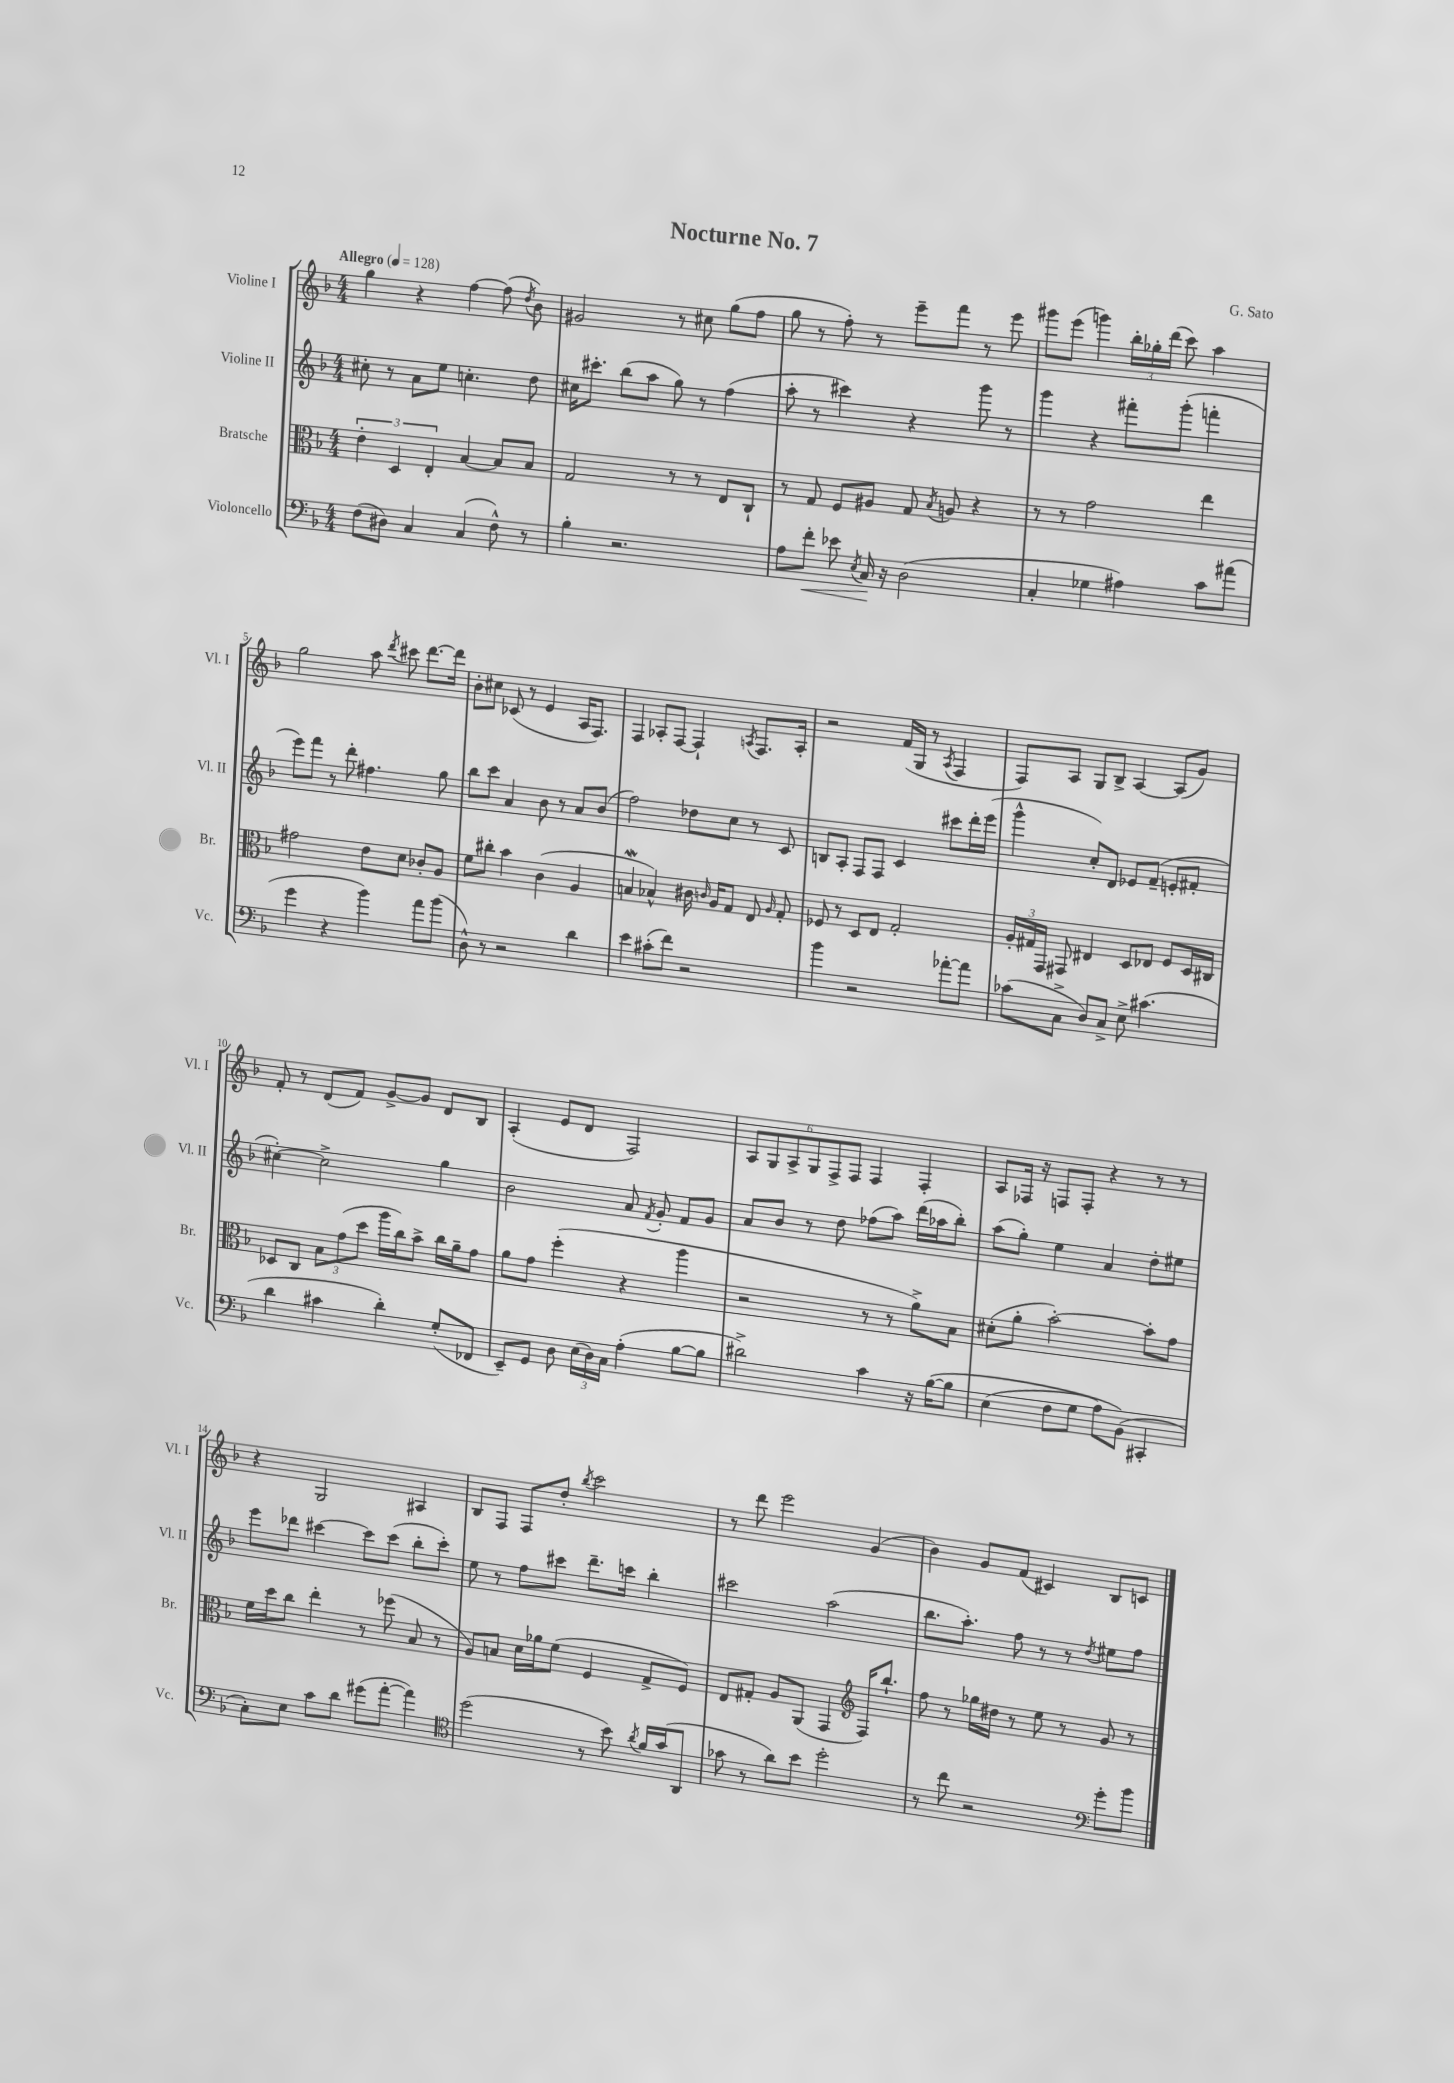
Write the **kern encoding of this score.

**kern	**dynam	**kern	**kern	**kern
*part4	*part4	*part3	*part2	*part1
*staff4	*staff4	*staff3	*staff2	*staff1
*I"Violoncello	*	*I"Bratsche	*I"Violine II	*I"Violine I
*I'Vc.	*	*I'Br.	*I'Vl. II	*I'Vl. I
*clefF4	*	*clefC3	*clefG2	*clefG2
*k[b-]	*	*k[b-]	*k[b-]	*k[b-]
*M4/4	*	*M4/4	*M4/4	*M4/4
*MM128	*	*MM128	*MM128	*MM128
=1	=1	=1	=1	=1
!	!	!	!	!LO:TX:a:B:t=Allegro
(8F\L	.	6e'\	8cc#X'\	4gg\
8D#X\J)	.	.	8r	.
.	.	6D/	.	.
4C/	.	.	8a\L	4r
.	.	6E'/	.	.
.	.	.	8ee\J	.
(4C/	.	[4B-/	4.ccn'\	[4ff\
8F^^\)	.	8B-/L]	.	(8ff\]
.	.	.	.	8qdd/
8r	.	8B-/J	8dd\	8b-\)
=2	=2	=2	=2	=2
4B-'\	.	2G/	16cc#X\KL	2g#X/
.	.	.	8.ccc#X'\J	.
2.r	.	.	(8bb-\L	.
.	.	.	8aa\J	.
.	.	8r	8gg\)	8r
.	.	8r	8r	8cc#X\
.	.	8E/L	(4ff\	(8gg\L
.	.	8C`/J	.	8ff\J
=3	=3	=3	=3	=3
8A\L	.	8r	8aa'\	8gg\
!	!LO:HP:b	!	!	!
8f'\J	<	8G/	8r	8r
8e-X\	.	8F/L	4ccc#X\)	8ff'\)
8qE/	.	.	.	.
16C/	.	8A#X/J	.	8r
16r	[	.	.	.
(2D\	.	8G/	4r	8eee~\L
.	.	8qB-/	.	.
.	.	8An/	.	8fff\J
.	.	4r	8ggg\	8r
.	.	.	8r	8eee\
=4	=4	=4	=4	=4
4C'/	.	8r	4ggg\	8ggg#X\L
.	.	8r	.	(8eee\J
4G-X\	.	2g\	4r	4gggn\)
4A#X\)	.	.	8fff#X'\L	24bb-'\LL
.	.	.	.	24gg-X'\
.	.	.	.	(24ddd\JJ
.	.	.	(8ggg'\J	8ccc\)
8c\L	.	4ee\	4fffn'\	4aa\
(8a#X\J	.	.	.	.
!!LO:LB:g=z
=5	=5	=5	=5	=5
4g\	.	2g#X\	8eee\L)	2gg\
.	.	.	8fff\J	.
4r	.	.	8r	.
.	.	.	8ddd'\	.
4b-\)	.	8e\L	4.ff#X\	8aa\
.	.	.	.	8qddd/
.	.	8d\J	.	8ccc#X\
8a\L	.	8c-X'/L	.	[8.ddd\L
(8b-\J	.	8A/J	8gg\	.
.	.	.	.	16ddd\Jk]
=6	=6	=6	=6	=6
8D^^\)	.	8f\L	8bb-\L	8b-'\L
8r	.	8cc#X'\J	8ccc\J	8cc#X\J
2r	.	4b-\	4a/	(8c-X/
.	.	.	.	8r
.	.	(4c\	8b-\	4e/
.	.	.	8r	.
4d\	.	4A/	8a/L	16A/KL
.	.	.	.	8.F/J)
.	.	.	(8b-/J	.
=7	=7	=7	=7	=7
4e\	.	4BnW/	2ff\)	4F/
(8c#X'\L	.	4B-X^^/)	.	8A-X'/L
8f\J)	.	.	.	[8F/J
2r	.	16c#X\	8dd-X\L	4F`/]
.	.	16qqcn/	.	.
.	.	16A/KL	.	.
.	.	8G/J	8cc\J	.
.	.	.	.	8qAn/
.	.	8E/	8r	8.F/L
.	.	16qqA/	.	.
.	.	8G'/	8c/	.
.	.	.	.	16A'/Jk
=8	=8	=8	=8	=8
4b-\	.	8F-X/	8Bn/L	2r
.	.	8r	8A'/J	.
2r	.	8D/L	8F/L	.
.	.	8E/J	8F/J	.
.	.	2G'/	4c/	(16f/LL
.	.	.	.	16G/JJ
.	.	.	.	8r
.	.	.	.	8qA/
[8a-X'\L	.	.	8ccc#X\L	4F/
8a-\J]	.	.	16ddd'\L	.
.	.	.	(16eee\JJ	.
=9	=9	=9	=9	=9
(8c-X\L	.	24A'/LL	4ggg^^\	8F/L)
.	.	24G#X/	.	.
.	.	24GG/JJ	.	.
8C^\J	.	8GG#X/	.	8A/J
8D/L)	.	4E#X/	8cc'/L)	8G/L
8C^/J	.	.	8d/J	8B-^/J
8E^\	.	8D/L	8e-X/L	[4A/
(4.c#X\	.	8E-X/J	(8f~/J	.
.	.	8F/L	8en'/L	(8A/L]
.	.	16D/L	8f#X'/J	8g/J)
.	.	16C#X/JJ	.	.
!!LO:LB:g=z
=10	=10	=10	=10	=10
4d\	.	8D-X/L	[4cc#X'\)	8f'/
.	.	8C/J	.	8r
4c#X\	.	12B-\L	2cc#^\]	(8d/L
.	.	(12g\	.	.
.	.	.	.	8f/J)
.	.	12dd\J	.	.
4d'\)	.	16aa\LL	.	[8g^/L
.	.	16cc\J)	.	.
.	.	8b-^\J	.	8g/J]
(8G'/L	.	16cc\LL	4gg\	8d/L
.	.	16a~\J	.	.
8FF-X/J	.	8g\J	.	8B-/J
=11	=11	=11	=11	=11
8EE~/L)	.	8a\L	2b-\	(4A'/
8GG/J	.	8g\J	.	.
8D\	.	(4ff'\	.	8e/L
(24E\LL	.	.	.	8d/J
24D\)	.	.	.	.
24C\JJ	.	.	.	.
(4A'\	.	4r	8a/	2F/)
.	.	.	8qf/	.
.	.	.	8g'/	.
[8B-\L	.	4aa\	8f/L	.
8B-\J]	.	.	8g/J	.
=12	=12	=12	=12	=12
2d#X^\)	.	2r	8a/L	12A/L
.	.	.	.	12G/
.	.	.	8b-/J	.
.	.	.	.	12A^/
.	.	.	8r	12G/
.	.	.	.	12F^/
.	.	.	8dd\	.
.	.	.	.	12F/J
4c\	.	8r	(8ff-X\L	4F/
.	.	8r	8aa\J)	.
16r	.	8a^\L)	(16ddd\LL	4F'/
([16B-\KL	.	.	16aa-X\J	.
8B-\J]	.	8B-\J	8bb-'\J)	.
=13	=13	=13	=13	=13
(4E\	.	(8d#X'\L	(8aa\L	8A/L
.	.	8a'\J	8gg'\J)	16F-X/Jk
.	.	.	.	16r
8F\L	.	[2b-'\)	4ee\	8Fn/L
8G\J	.	.	.	8F'/J
8A\L)	.	.	4a/	4r
(8BB-\J)	.	.	.	.
4CC#X'/	.	8b-'\L]	8dd'\L	8r
.	.	8g\J	8ee#X\J	8r
!!LO:LB:g=z
=14	=14	=14	=14	=14
8C'\L)	.	16f\LL	8eee\L	4r
.	.	16dd\J	.	.
8E\J	.	8cc\J	8ddd-X\J	.
8c\L	.	4ee'\	[4ccc#X\	2G/
8d\J	.	.	.	.
(8g#X\L	.	8r	8ccc#\L]	.
[8a'\J	.	(8ff-X\	(8ccc#\J	.
4a\])	.	8B-/	8bb-'\L	4A#X/
.	.	8r	8ccc#'\J)	.
=15	=15	=15	=15	=15
*clefC4	*	*	*	*
(2dd\	.	8A/L)	8ee\	8B-/L
.	.	8Bn/J	8r	8F/J
.	.	16d\LL	8ff\L	8F/L
.	.	16a-X\J	.	.
.	.	(8f\J	8ccc#X\J	8dd'/J
.	.	.	.	8qbb-/
8r	.	4F/	8.ddd~\L	2ccc\
8b-\)	.	.	.	.
.	.	.	16cccn\Jk	.
8qa/	.	.	.	.
16f/LL	.	8G^/L	4bb-'\	.
(16g/J	.	.	.	.
8AA/J	.	8F/J)	.	.
=16	=16	=16	=16	=16
8g-X\	.	8E/L	2ccc#X\	8r
8r	.	8G#X'/J	.	8ddd\
8a\L)	.	8A/L	.	2eee\
8b-\J	.	(8AA/J	.	.
2dd'\	.	4GG/	(2aa\	.
*	*	*clefG2	*	*
.	.	16F/KL)	.	(4g/
.	.	8.bb-`/J	.	.
=17	=17	=17	=17	=17
8r	.	8ff\	8.bb-\L	4b-\)
8cc\	.	8r	.	.
.	.	.	8.aa'\J)	.
2r	.	16gg-X\LL	.	8g/L
.	.	16dd#X\JJ	.	.
.	.	8r	8ff\	(8f/J
.	.	8ee\	8r	4c#X/)
.	.	8r	8r	.
*clefF4	*	*	*	*
.	.	.	8qdd/	.
8g'\L	.	8g/	8ee#X\L	8B-/L
8b-\J	.	8r	8ff\J	8cn/J
==	==	==	==	==
*-	*-	*-	*-	*-
